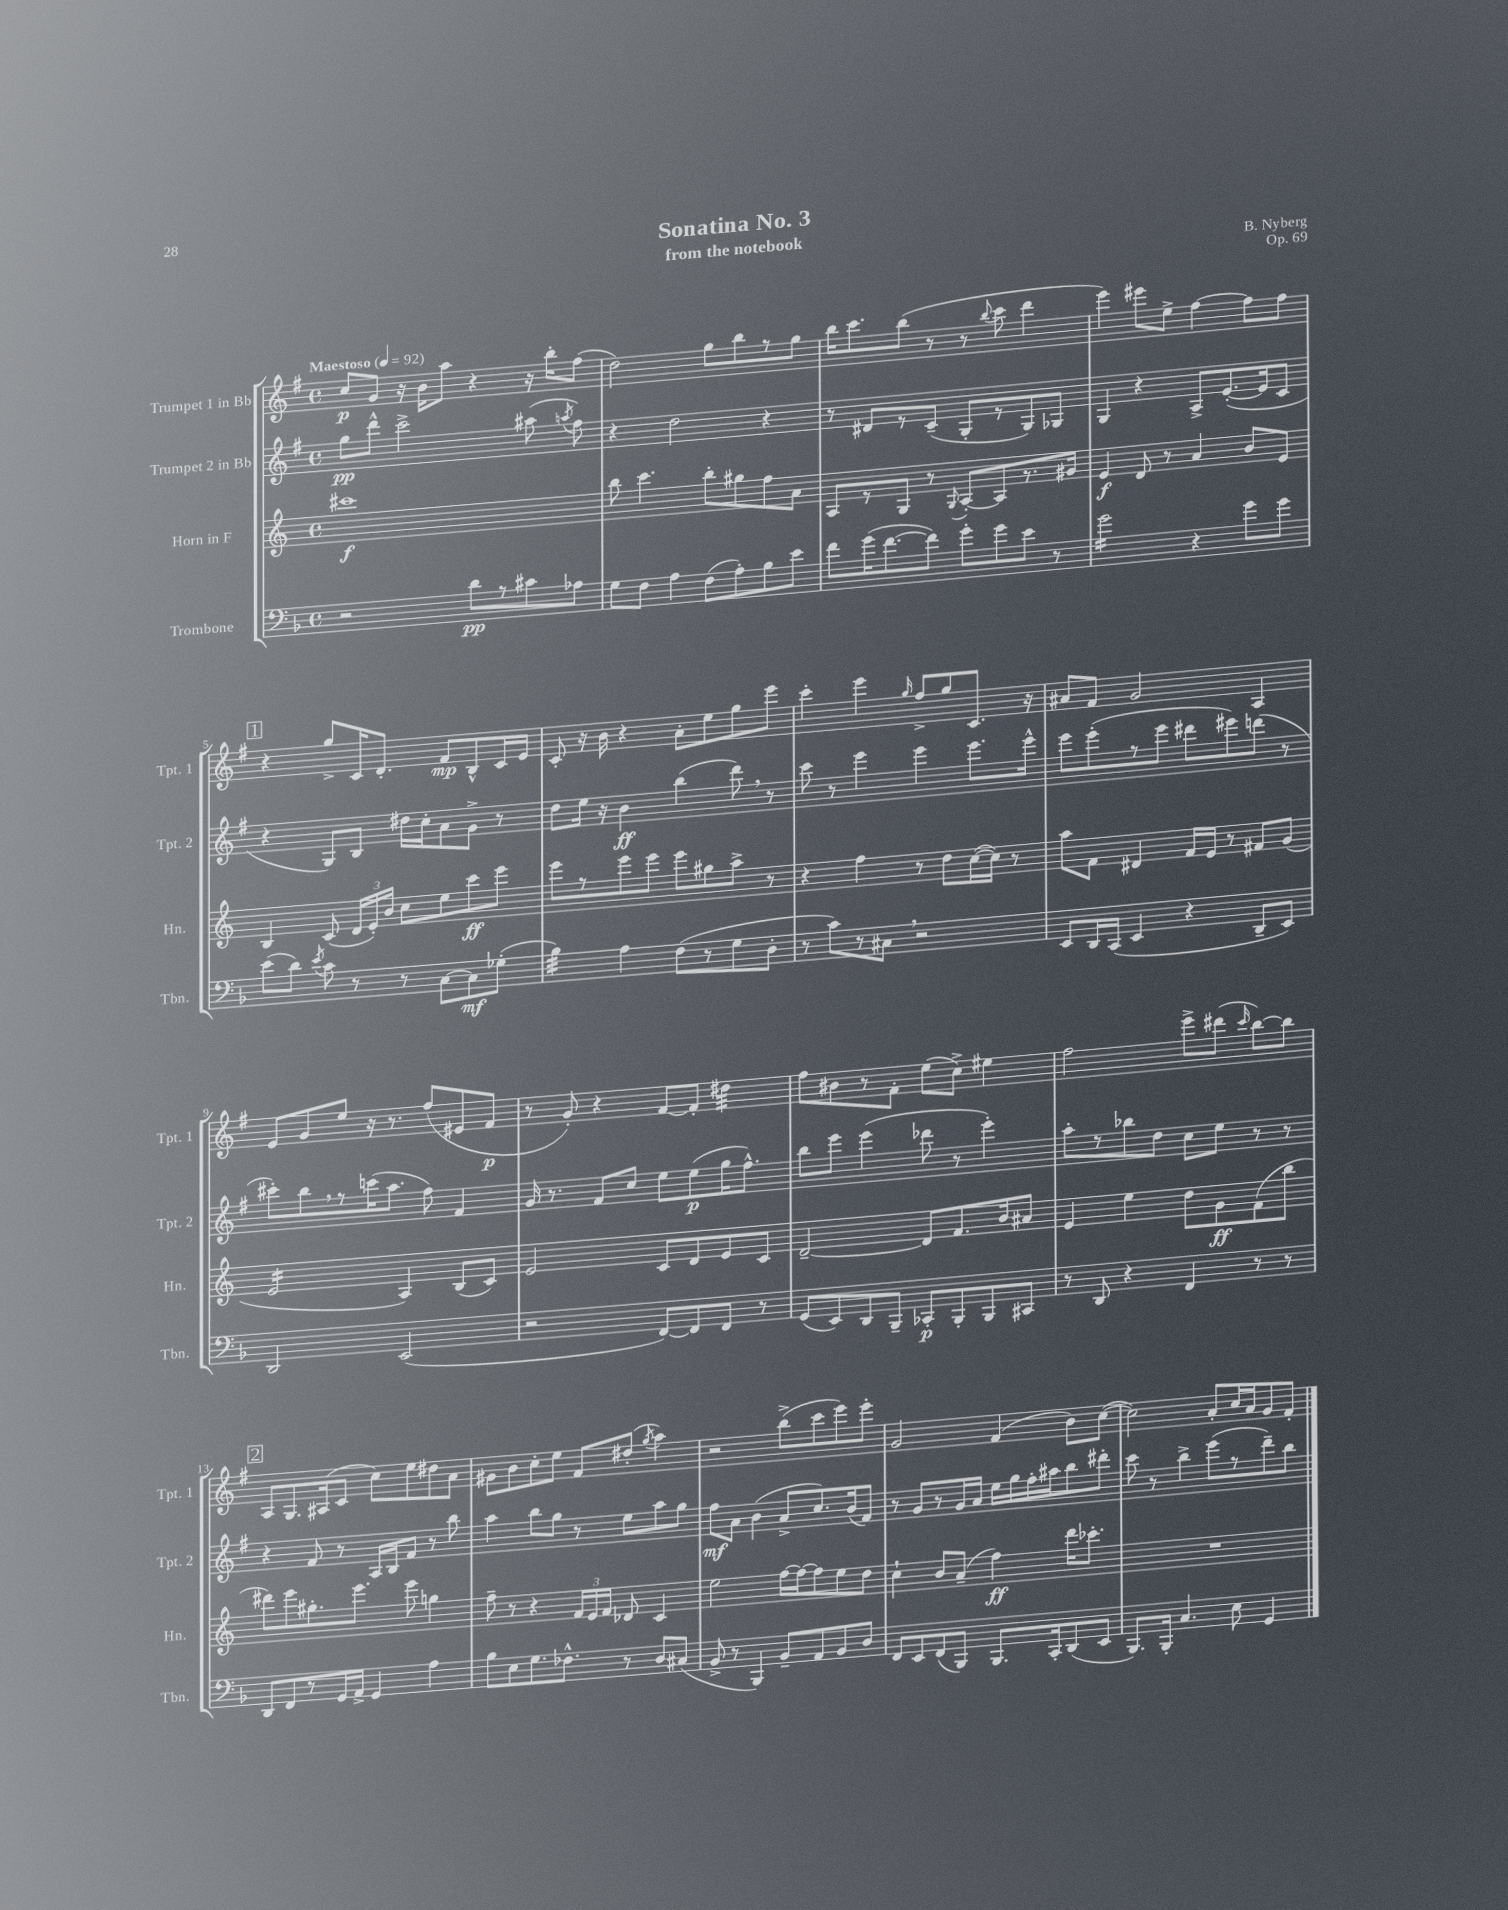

**kern	**kern	**kern	**kern
*staff4	*staff3	*staff2	*staff1
*clefF4	*clefG2	*clefG2	*clefG2
*k[b-]	*k[]	*k[f#]	*k[f#]
*M4/4	*M4/4	*M4/4	*M4/4
*met(c)	*met(c)	*met(c)	*met(c)
*MM92	*MM92	*MM92	*MM92
2r	1ccc#	8gg\L	8cc/L
.	.	8ddd^^\J	8g/J
.	.	2ccc^\	16r
.	.	.	16b\LK
.	.	.	8aa\J
8d\L	.	.	4r
8r	.	.	.
8c#\	.	(8aa#\	16r
.	.	.	16bb'\LK
.	.	8qaa/	.
8A-\J	.	8ff#\)	(8ff#\J
=	=	=	=
8G\L	8bb\	4r	2dd\)
8F\J	4.ccc\	.	.
4A\	.	2dd\	.
(8F\L	8bb'\L	.	8gg\L
8A'\)	8gg#\	.	8bb\
8B-\	8ff\	4r	8r
8e\J	8a\J	.	8gg\J
=	=	=	=
8f\L	8A/L	8r	16bb\LK
.	.	.	8.ccc\
(16g\K	8r	8d#/L	.
[8.f\	.	.	.
.	8G/J	8r	(8bb\J
8f\]J)	8r	(8c~/J	8r
.	8qqG/	.	.
8g'\L	[8A'/L	8G'/L	8r
.	.	.	8qqbb/
8g\	8A/]	8r	8ccc\
8e\J	8.r	8G/)	4ddd\
8r	.	8G-/J	.
.	16g#/Jk	.	.
=	=	=	=
2g\	4e/	4G/	4eee\)
.	8d/	4r	8eee#\L
.	8r	.	8ee^\J
4r	4a/	8A^/L	[4ff#\
.	.	([8.e'/	.
8g\L	8b/L	.	8ff#\]L
.	.	16e/]k	.
8g\J	8e/J	8c/J	8ff#\J
=	=	=	=
(8e\L	4B/	4r	4r
8d\J)	.	.	.
8qe/	.	.	.
8c\	(8c/	8G/L)	8gg^/L
8r	24d/LL	8B/J	16c/K
.	24e'/)	.	.
.	.	.	8.d'/J
.	24b/JJ	.	.
8r	8cc\L	16dd#\LL	.
.	.	16cc'\J	.
[8C\L	8ee\	8a\	8f#/L
8C\]	8ccc\	8g^\J	8B^^/
(8G-'\J	8eee\J	8r	16c/L
.	.	.	16e/JJ
=	=	=	=
4B-\)	8eee\L	8dd\L	8c'/
.	8r	16ee\Jk	16r
.	.	16r	16b\
4A\	8eee\	4b\	4r
.	8eee\J	.	.
(8F\L	8eee\L	(4bb\	8a'\L
8r	8gg#\	.	8ee\
8G\	8aa^\J	8ddd\)	8gg\
8D'\J	8r	8r	8eee\J
=	=	=	=
8r	4r	8ccc\	4ccc'\
8c\L)	.	8r	.
8r	4ff\	4eee\	4eee\
8C#\J	.	.	.
.	.	.	16qqgg/
2r	8r	4eee\	8ff#^/L
.	8dd\L	.	8gg/
.	([16cc\L	8.eee\L	8.c/J
.	16cc\]JJ)	.	.
.	8r	.	.
.	.	16eee^^\Jk	16r
=	=	=	=
8EE/L	8aa\L	8eee\L	8a#/L
16DD/L	8f\J	(8eee'\	8f#/J
(16CC/JJ	.	.	.
4EE/	4d#/	8r	2g/
.	.	8eee\J	.
4r	16f/LL	8ddd#\L	.
.	16e/JJ	.	.
.	8r	8eee#\)	.
8DD~/L	8f#/L	(8ddd\J	4A/
8EE/J)	(8g/J	8r	.
=	=	=	=
2DD/	2e/	8ccc#'\L)	8e/L
.	.	8bb\	8g/
.	.	8r	8ee/J
.	.	(16ccc\K	16r
.	.	8.aa\J	8.r
(2EE/	4A/)	.	.
.	.	8ff#\)	(8ff#/L
.	(8B/L	4f#/	8e#/
.	8c/J)	.	8f#/J
=	=	=	=
2r	2e/	16g/	8r
.	.	8.r	.
.	.	.	8g'/)
.	.	8f#/L	4r
.	.	8cc/J	.
[8FF/L)	8c/L	8ee\L	[8f#/L
8FF/]	8d/	(8ee\	8f#'/]J
8FF/J	8e/	16gg\K	4dd#\
.	.	8.ff#^^\J)	.
8r	8c/J	.	.
=	=	=	=
(8GG/L	[2d~/	8bb\L	8ff#\L
8EE/)	.	8eee\J	8b#\
8DD/	.	(4eee\	8r
8BBB-~/J	.	.	8f#'\J
8CC-'/L	8d/]L	8ddd-\	(8ee\L
8BBB-'/	8.f/	8r	8cc^\J)
8BBB-/	.	4eee'\)	4ee#\
.	16b/k	.	.
8CC#/J	8a#/J	.	.
=	=	=	=
8r	4e/	8aa'\L	2ff#\
8DD/	.	8r	.
4r	4ee\	8bb-\	.
.	.	8dd\J	.
4FF/	8dd\L	8cc\L	8eee^\L
.	8g\	8ee\J	(8ddd#\J
.	.	.	16qqccc/
8r	(8f\	8r	[8bb\L)
8r	8bb\J	8r	8bb\]J
=	=	=	=
8DD/L	8ddd#\L)	4r	8A/L
8FF/	8eee\	.	8.G/
8r	8.gg#'\	8f#/	.
.	.	.	(16A#/k
16GG/L	.	8r	8c/J
16AA^/JJ	8.eee\J	.	.
4GG/	.	16A/LL	8cc\L)
.	.	16B/J	.
.	8eee\	8f#/J	8ee\
4A\	4gg\	8r	8dd#\
.	.	8bb\	8a\J
=	=	=	=
8B-\L	8ff~\	4aa\	8g#\L
8E\	8r	.	8b\
8.G\	4r	8bb\L	8cc'\
.	.	8gg\J	8ee\J
8.F-^^\J	.	.	.
.	24f/LL	8r	8f#/L
.	24e/	.	.
.	24f/JJ	.	.
8r	8d-/	8ee\L	(8dd#'/J
.	.	.	8qgg/
8D/L	4c/	8aa\	4aa\)
(8C#/J	.	8gg\J	.
=	=	=	=
8BB-^/	2ee\	8ff#\L	2r
8r	.	8a\J	.
4BBB-/)	.	(4b\	.
8BB-~/L	[16ff\LL	8a^/L	(8bb^\L
.	16ff\_J	.	.
8AA/	8ff\]	8.cc/)	8ccc\
8BB-/	8ee\	.	8eee\)
.	.	(16b/k	.
8D/J	8dd\J	8f#/J)	8eee'\J
=	=	=	=
8FF/L	4cc`\	8r	2g/
8EE/	.	8g/L	.
(8FF/	8b/L	8r	.
8BBB-/J)	(8a~/J	16g/L	.
.	.	16a/JJ	.
8.BBB-/L	4ff\)	16ee\LL	(4f#/
.	.	16gg\	.
.	.	16ff#'\	.
16CC'/k	.	16aa#\J	.
(8DD/	16ddd\LK	8bb\	8b\L)
.	8.ccc-'\J	.	.
8EE/J	.	8ddd#'\J	([8cc\J
=	=	=	=
8.BBB-/L)	1r	8ccc\	2cc\])
.	.	8r	.
16BBB-'/Jk	.	.	.
4.C/	.	4bb^\	.
.	.	(8eee\L	8a'/L
8E\	.	8r	16cc/L
.	.	.	16a/J
4GG/	.	8ddd~\)	8g/
.	.	8bb\J	8f#'/J
==	==	==	==
*-	*-	*-	*-
